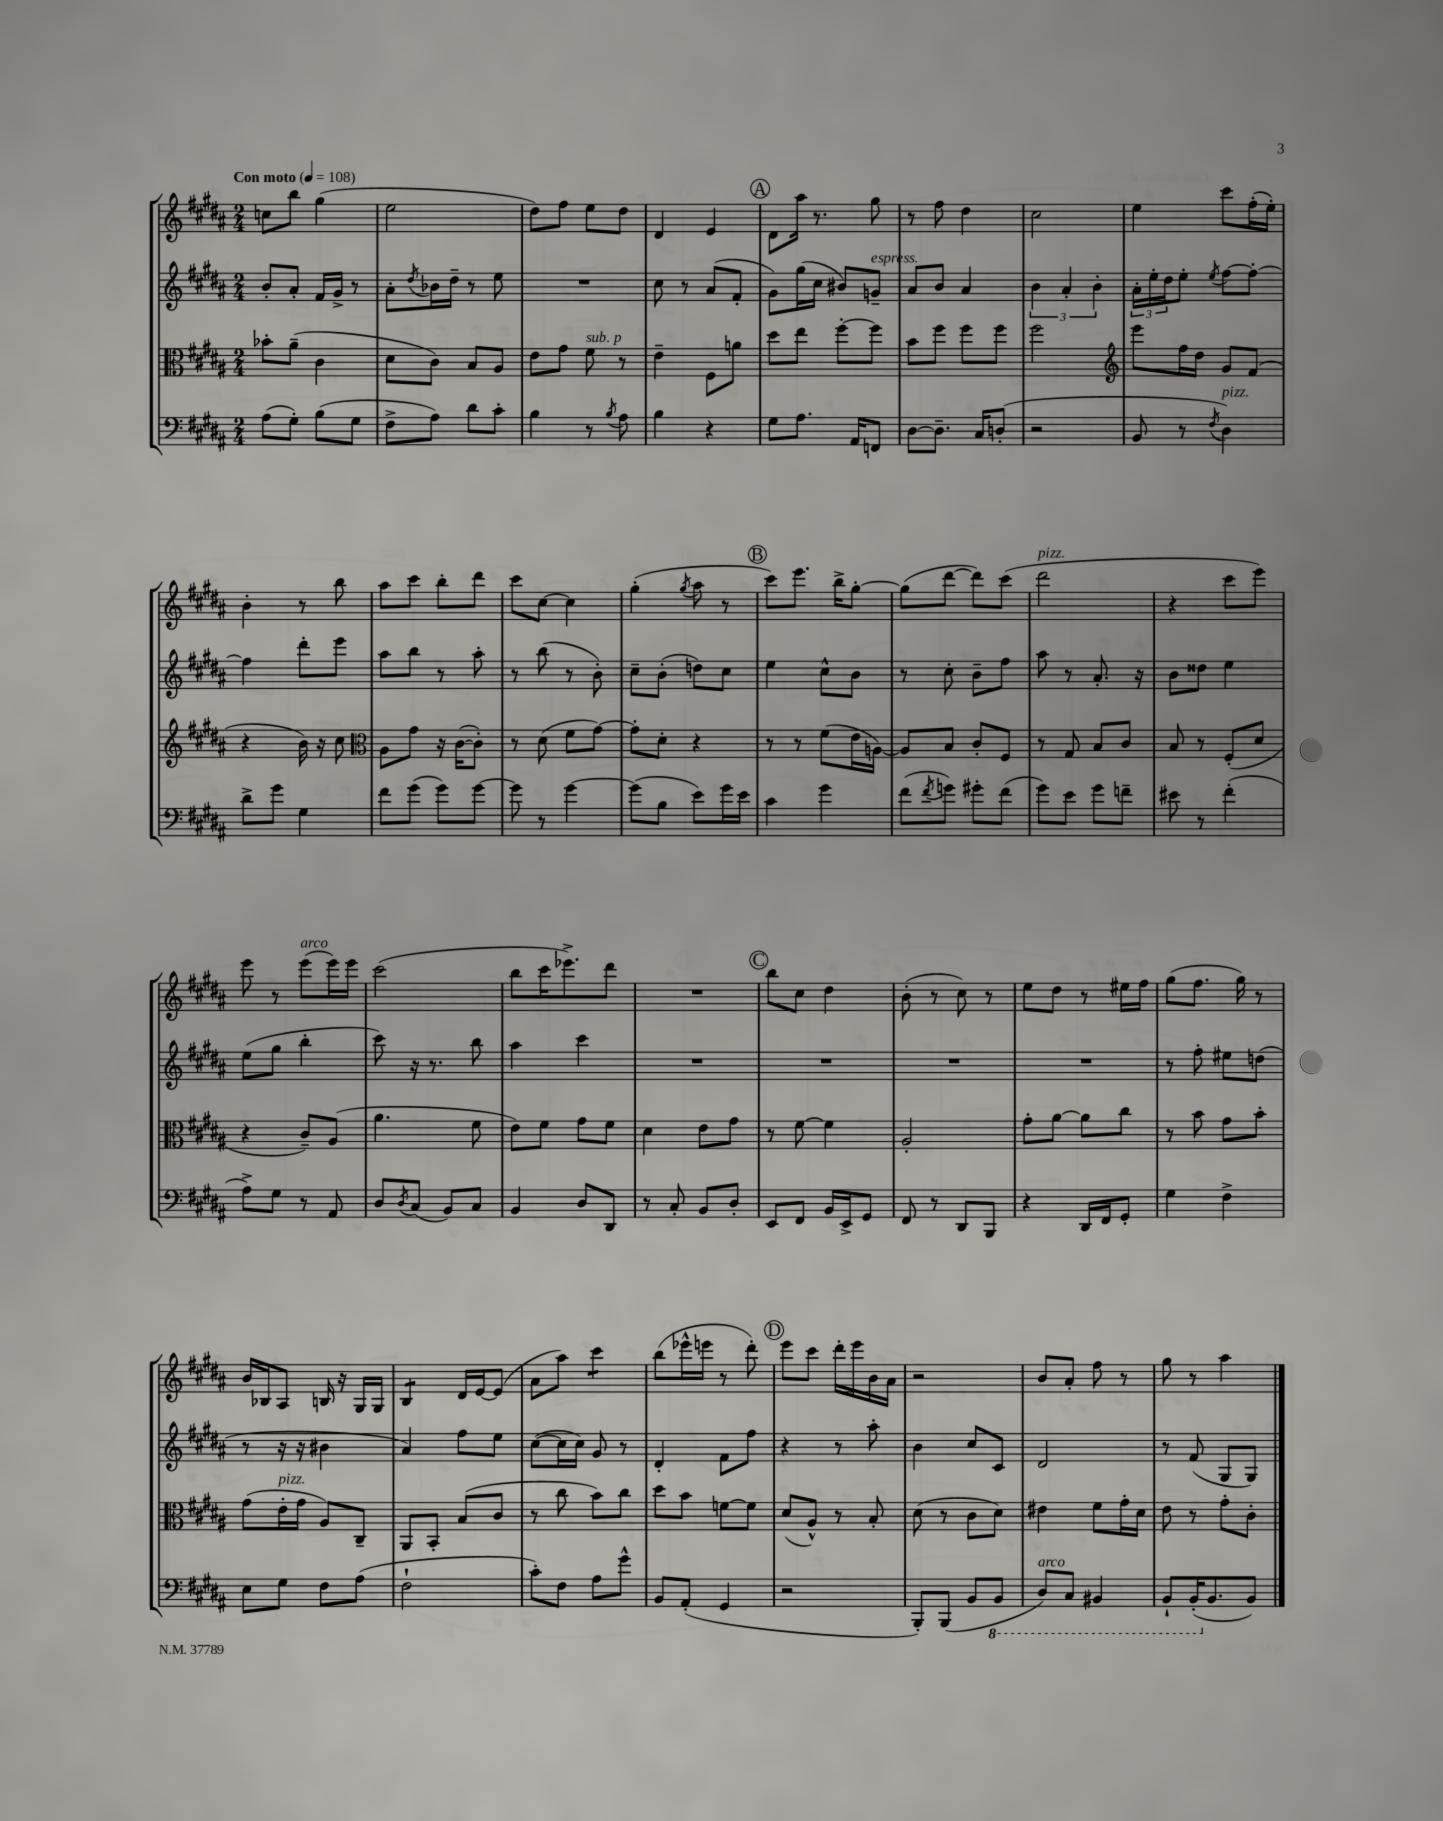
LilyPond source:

<<
\new StaffGroup <<
\new Staff = "s0" {
    \clef treble \key b \major \numericTimeSignature \time 2/4 \tempo "Con moto" 4 = 108
    c''8 b''8 gis''4( |
    e''2 |
    dis''8) fis''8 e''8 dis''8 |
    dis'4 e'4 |
    \mark \markup { \circle "A" } dis'8 ais''16 r8. gis''8 |
    r8 fis''8 dis''4 |
    cis''2 |
    e''4 cis'''8 fis''16-.( e''16-.) |
    b'4-. r8 b''8 |
    ais''8 cis'''8 b''8-. dis'''8 |
    cis'''8 cis''8~ cis''4 |
    gis''4-.( \acciaccatura { gis''8 } ais''8 r8 |
    \mark \markup { \circle "B" } cis'''8) e'''8. b''16-> gis''8~-. |
    gis''8( dis'''8~ dis'''8) cis'''8( |
    dis'''2^\markup { \italic "pizz." } |
    r4 cis'''8 e'''8) |
    e'''8 r8 e'''8^\markup { \italic "arco" }( e'''16) e'''16 |
    cis'''2( |
    b''8 cis'''16 ees'''8.->) dis'''8 |
    R2 |
    \mark \markup { \circle "C" } b''8 cis''8 dis''4 |
    b'8-.( r8 cis''8) r8 |
    e''8 dis''8 r8 eis''16 fis''16 |
    gis''8( fis''8. gis''16) r8 |
    b'16 bes16 ais8 b16 r16 gis16 gis16 |
    b4:8 dis'16 e'16~ e'8( |
    ais'8 ais''8) cis'''4:8 |
    b''8( ees'''16-^ e'''16 r8 dis'''8-.) |
    \mark \markup { \circle "D" } e'''8 cis'''8 dis'''16-. e'''16 b'16 ais'16 |
    r2 |
    b'8 ais'8-. fis''8 r8 |
    gis''8 r8 ais''4 \bar "|." |
}
\new Staff = "s1" {
    \clef treble \key b \major \numericTimeSignature \time 2/4
    b'8-. ais'8-. fis'16 gis'16-> r8 |
    ais'8-. \acciaccatura { dis''8 } bes'16 dis''16-- r8 e''8 |
    R2 |
    cis''8 r8 ais'8( fis'8-. |
    \mark \markup { \circle "A" } gis'8) gis''16( cis''16 bis'8) g'8--^\markup { \italic "espress." } |
    ais'8 b'8 ais'4 |
    \tuplet 3/2 { b'4 ais'4-. b'4-. } |
    \tuplet 3/2 { ais'16-. e''16-. dis''16 } e''8-. \acciaccatura { e''8 } fis''8~ fis''8~-. |
    fis''4 dis'''8-. e'''8 |
    ais''8 b''8 r8 ais''8-. |
    r8 b''8( r8 b'8-.) |
    cis''8-- b'8-.( d''8) cis''8 |
    \mark \markup { \circle "B" } e''4 cis''8-^ b'8 |
    r8 cis''8-. b'8-- fis''8 |
    ais''8 r8 ais'8.-. r16 |
    b'8 disis''8 e''4 |
    e''8( gis''8 b''4-. |
    cis'''8) r16 r8. b''8 |
    ais''4 cis'''4 |
    R2 |
    \mark \markup { \circle "C" } R2 |
    R2 |
    R2 |
    r8 fis''8-. eis''8 d''8( |
    r8 r16 r16 bis'4 |
    ais'4) fis''8 e''8 |
    cis''8~( cis''16 cis''16) gis'8 r8 |
    dis'4-. fis'8 fis''8 |
    \mark \markup { \circle "D" } r4 r8 ais''8-. |
    b'4 cis''8 cis'8 |
    dis'2 |
    r8 fis'8( gis8 gis8) \bar "|." |
}
\new Staff = "s2" {
    \clef alto \key b \major \numericTimeSignature \time 2/4
    bes'8-. ais'8--( cis'4 |
    dis'8 cis'8) b8 ais8 |
    e'8 gis'8 fis'8^\markup { \italic "sub. p" } r8 |
    e'4-- fis8 a'8 |
    \mark \markup { \circle "A" } dis''8 e''8 fis''8~-. fis''8 |
    b'8 fis''8 fis''8 fis''8 |
    fis''2 |
    \clef treble e'''8 fis''16 dis''16 gis'8 fis'8( |
    r4 b'16) r16 cis''8 |
    \clef alto ais8 gis'8 r16 cis'16~( cis'8-.) |
    r8 dis'8( fis'8 gis'8~) |
    gis'8-. dis'8-. r4 |
    \mark \markup { \circle "B" } r8 r8 fis'8( e'16 a16~) |
    a8 b8 cis'8-. fis8 |
    r8 gis8 b8 cis'8 |
    b8 r8 fis8-.( dis'8 |
    r4 cis'8--) ais8( |
    ais'4. fis'8 |
    e'8) fis'8 gis'8 fis'8 |
    dis'4 e'8 gis'8 |
    \mark \markup { \circle "C" } r8 fis'8~ fis'4 |
    ais2-. |
    gis'8-. ais'8~ ais'8 cis''8 |
    r8 b'8 gis'8 b'8-. |
    gis'8( e'16-.^\markup { \italic "pizz." } gis'16 ais8) cis8-- |
    ais,8 b,8-. b8( cis'8 |
    r8 cis''8 b'8) cis''8 |
    dis''8 b'8 f'8~ f'8 |
    \mark \markup { \circle "D" } dis'8( ais8-^) r8 b8-. |
    dis'8( r8 cis'8 dis'8) |
    eis'4 fis'8 gis'16-. dis'16 |
    e'8 r8 gis'8-. cis'8-. \bar "|." |
}
\new Staff = "s3" {
    \clef bass \key b \major \numericTimeSignature \time 2/4
    ais8( gis8-.) b8( gis8 |
    fis8-> ais8) dis'8 cis'8-. |
    b4 r8 \acciaccatura { b8 } ais8 |
    b4 r4 |
    \mark \markup { \circle "A" } gis8 ais8. ais,16 f,8 |
    dis8~ dis8.-- cis16 d8-.( |
    r2 |
    b,8 r8 \acciaccatura { fis8 } dis4^\markup { \italic "pizz." }) |
    dis'8-> gis'8 gis4 |
    fis'8 gis'8( gis'8) gis'8~ |
    gis'8 r8 gis'4~ |
    gis'8( b8 e'8) gis'16 e'16 |
    \mark \markup { \circle "B" } cis'4 gis'4 |
    fis'8( \acciaccatura { fis'8 } g'8) gis'8-. fis'8( |
    gis'8) e'8 gis'8 f'8-- |
    eis'8 r8 fis'4-.( |
    ais8->) gis8 r8 ais,8 |
    dis8 \acciaccatura { dis8 } cis8( b,8) cis8 |
    b,4 dis8 dis,8 |
    r8 cis8-. b,8 dis8-. |
    \mark \markup { \circle "C" } e,8 fis,8 b,16 e,16-> gis,8 |
    fis,8 r8 dis,8 b,,8 |
    r4 dis,16 fis,16 gis,8-. |
    gis4 fis4-> |
    e8 gis8 fis8 ais8( |
    fis2-! |
    cis'8-.) fis8 ais8 gis'8-^ |
    b,8 ais,8-.( gis,4 |
    \mark \markup { \circle "D" } r2 |
    b,,8-.) b,,8( b,8 \ottava #-1 b,,8 |
    dis,8^\markup { \italic "arco" }) cis,8 bis,,4 |
    b,,8-! b,,16-.( \ottava #0 b,8. b,8) \bar "|." |
}
>>
>>
\layout { \context { \Score \remove "Bar_number_engraver" } }
